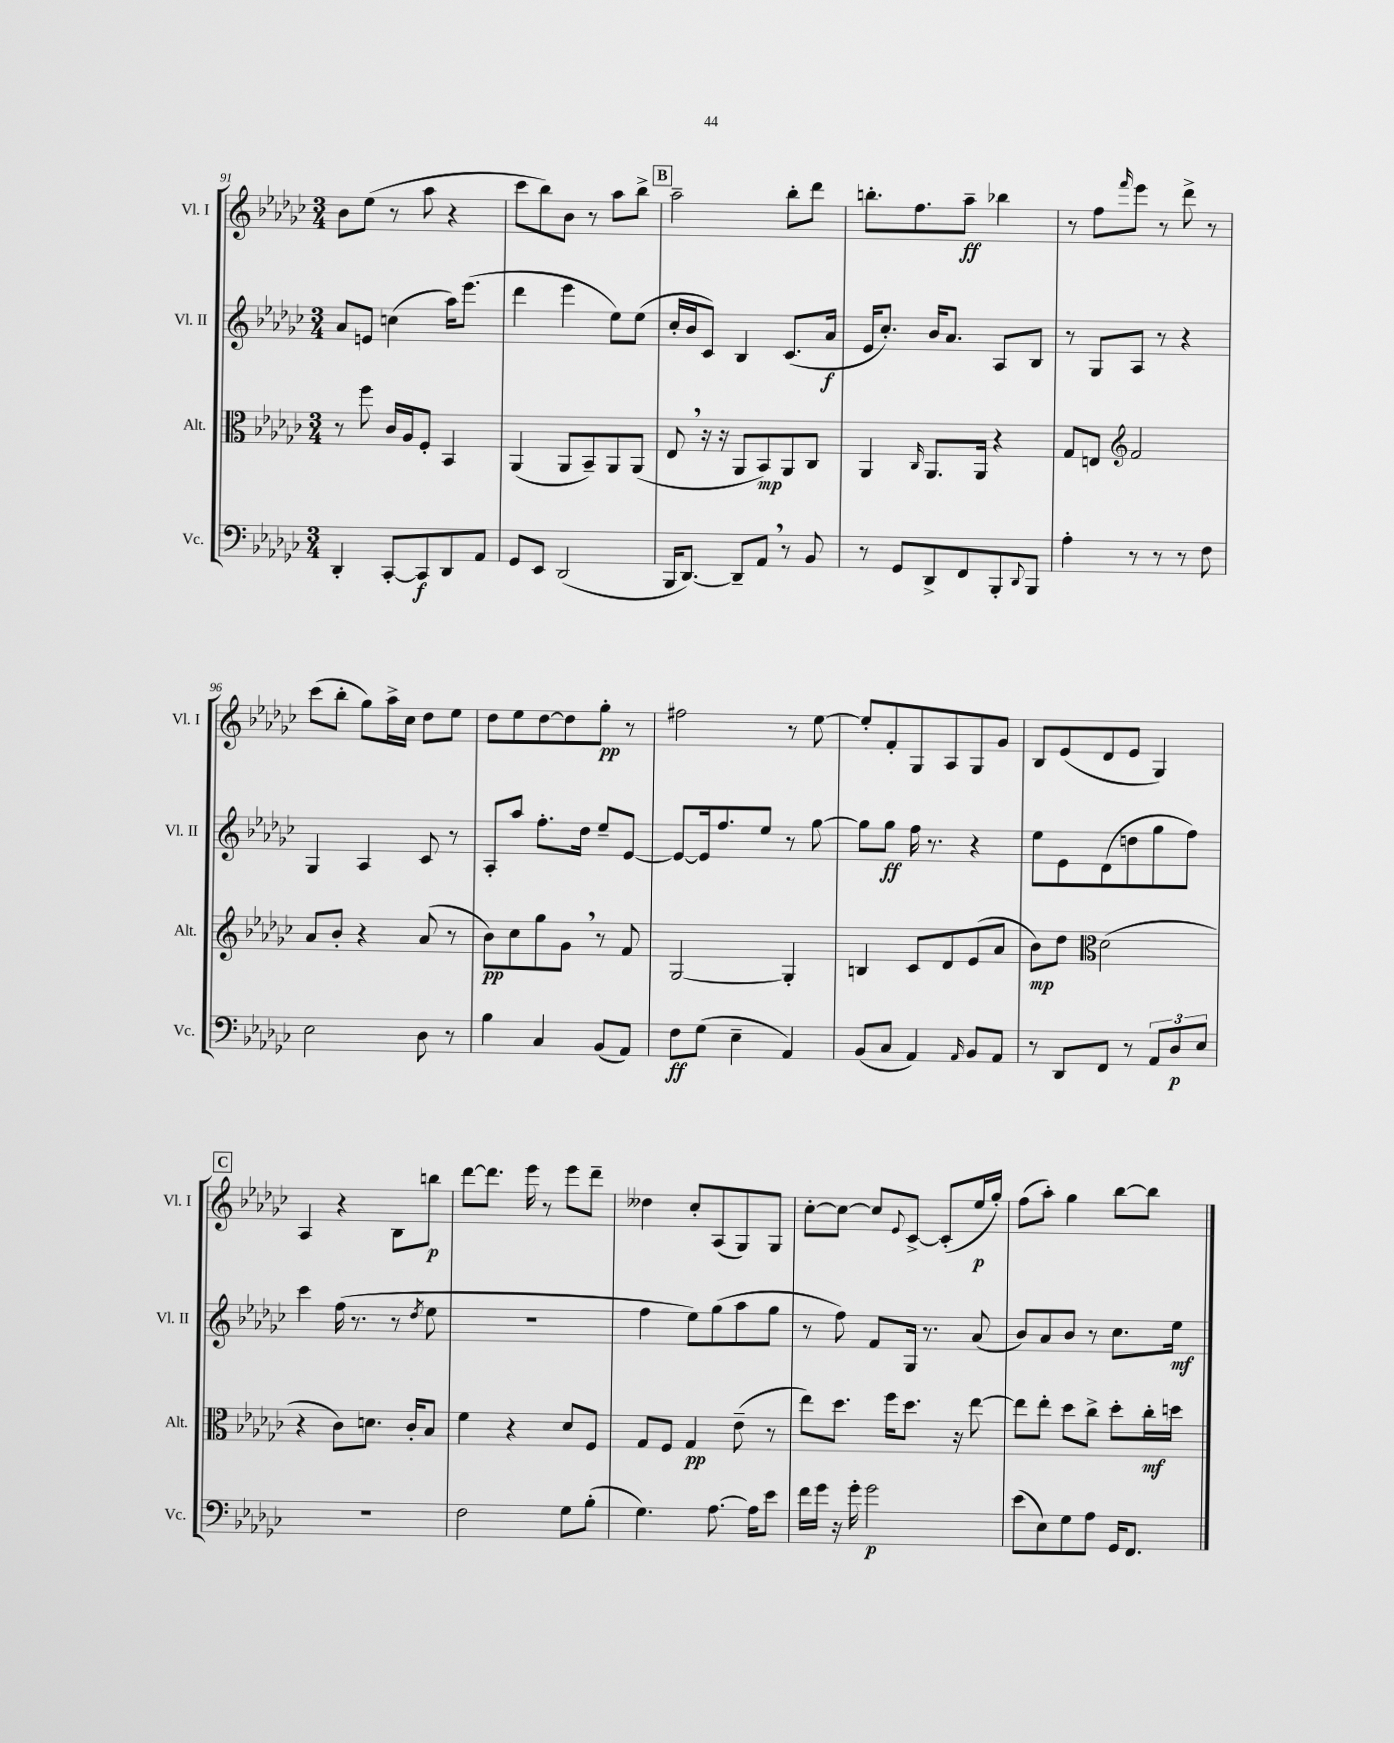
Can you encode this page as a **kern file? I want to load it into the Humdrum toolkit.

**kern	**dynam	**kern	**dynam	**kern	**dynam	**kern	**dynam
*part4	*part4	*part3	*part3	*part2	*part2	*part1	*part1
*staff4	*staff4	*staff3	*staff3	*staff2	*staff2	*staff1	*staff1
*I"Vc.	*	*I"Alt.	*	*I"Vl. II	*	*I"Vl. I	*
*I'Vc.	*	*I'Alt.	*	*I'Vl. II	*	*I'Vl. I	*
*clefF4	*	*clefC3	*	*clefG2	*	*clefG2	*
*k[b-e-a-d-g-c-]	*	*k[b-e-a-d-g-c-]	*	*k[b-e-a-d-g-c-]	*	*k[b-e-a-d-g-c-]	*
*M3/4	*	*M3/4	*	*M3/4	*	*M3/4	*
=91	=91	=91	=91	=91	=91	=91	=91
4DD-'/	.	8r	.	8a-/L	.	8b-\L	.
.	.	8ff\	.	8en/J	.	(8ee-\J	.
[8CC-'/L	.	16c-/LL	.	(4ccn\	.	8r	.
.	.	16A-/J	.	.	.	.	.
8CC-/]	f	8F'/J	.	.	.	8aa-\	.
8DD-/	.	4BB-/	.	16aa-\KL)	.	4r	.
.	.	.	.	(8.eee-\J	.	.	.
8AA-/J	.	.	.	.	.	.	.
=92	=92	=92	=92	=92	=92	=92	=92
8GG-/L	.	(4AA-/	.	4ddd-\	.	8ccc-\L	.
8EE-/J	.	.	.	.	.	8bb-\)	.
(2DD-/	.	8AA-/L	.	4eee-\	.	8b-\J	.
.	.	8BB-~/)	.	.	.	8r	.
.	.	8AA-/	.	8ee-\L)	.	8aa-\L	.
.	.	(8AA-/J	.	(8ee-\J	.	8bb-^\J	.
!!LO:REH:place=s1:t=B
=93	=93	=93	=93	=93	=93	=93	=93
16BBB-/KL	.	8E-,/	.	16cc-'/LL	.	2aa-~\	.
[8.DD-/J)	.	.	.	16b-/J	.	.	.
.	.	16r	.	8c-/J)	.	.	.
.	.	16r	.	.	.	.	.
8DD-~/L]	.	8AA-/L	.	4B-/	.	.	.
8AA-,/J	.	8BB-/)	mp	.	.	.	.
8r	.	8AA-/	.	(8.c-/L	.	8bb-'\L	.
8BB-/	.	8C-/J	.	.	.	8ddd-\J	.
.	.	.	.	16a-/Jk	f	.	.
=94	=94	=94	=94	=94	=94	=94	=94
8r	.	4AA-/	.	16e-/KL	.	8.bbn'\L	.
.	.	.	.	8.cc-'/J)	.	.	.
8GG-/L	.	.	.	.	.	.	.
.	.	.	.	.	.	8.ff\	.
.	.	16qqC-/	.	.	.	.	.
8DD-^/	.	8.AA-/L	.	16b-/KL	.	.	.
.	.	.	.	8.a-/J	.	.	.
8FF/	.	.	.	.	.	8aa-~\J	ff
.	.	16AA-/Jk	.	.	.	.	.
8BBB-'/	.	4r	.	8A-/L	.	4bb-X\	.
8qqDD-/	.	.	.	.	.	.	.
8BBB-/J	.	.	.	8B-/J	.	.	.
=95	=95	=95	=95	=95	=95	=95	=95
4A-'\	.	8G-/L	.	8r	.	8r	.
.	.	8En/J	.	8G-/L	.	8ff\L	.
*	*	*clefG2	*	*	*	*	*
.	.	.	.	.	.	16qqfff/	.
8r	.	2f/	.	8A-/J	.	8eee-\J	.
8r	.	.	.	8r	.	8r	.
8r	.	.	.	4r	.	8ddd-^\	.
8F\	.	.	.	.	.	8r	.
!!LO:LB:g=z
=96	=96	=96	=96	=96	=96	=96	=96
2E-\	.	8a-/L	.	4G-/	.	(8ccc-\L	.
.	.	8b-'/J	.	.	.	8bb-'\J	.
.	.	4r	.	4A-/	.	8gg-\L)	.
.	.	.	.	.	.	16aa-^\L	.
.	.	.	.	.	.	16cc-\JJ	.
8D-\	.	(8a-/	.	8c-/	.	8dd-\L	.
8r	.	8r	.	8r	.	8ee-\J	.
=97	=97	=97	=97	=97	=97	=97	=97
4B-\	.	8b-\L)	pp	8A-'/L	.	8dd-\L	.
.	.	8cc-\	.	8aa-/J	.	8ee-\	.
4C-/	.	8gg-\	.	8.ff'\L	.	[8dd-\	.
.	.	8g-,\J	.	.	.	8dd-\]	.
.	.	.	.	16dd-\Jk	.	.	.
(8BB-/L	.	8r	.	8ee-~/L	.	8gg-'\J	pp
8AA-/J)	.	8f/	.	[8e-/J	.	8r	.
=98	=98	=98	=98	=98	=98	=98	=98
8F\L	ff	[2G-/	.	8e-/L_	.	2ff#X\	.
(8G-\J	.	.	.	16e-/k]	.	.	.
.	.	.	.	8.ff/	.	.	.
4E-~\	.	.	.	.	.	.	.
.	.	.	.	8ee-/J	.	.	.
4AA-/)	.	4G-'/]	.	8r	.	8r	.
.	.	.	.	[8gg-\	.	[8ee-\	.
=99	=99	=99	=99	=99	=99	=99	=99
(8BB-/L	.	4Bn/	.	8gg-\L]	.	8ee-'/L]	.
8C-/J	.	.	.	8gg-\J	ff	8f'/	.
4AA-/)	.	8c-/L	.	16ff\	.	8G-/	.
.	.	.	.	8.r	.	.	.
.	.	8d-/	.	.	.	8A-/	.
16qqAA-/	.	.	.	.	.	.	.
8BB-/L	.	(8e-/	.	4r	.	8G-/	.
8AA-/J	.	8a-/J	.	.	.	8g-/J	.
=100	=100	=100	=100	=100	=100	=100	=100
8r	.	8b-\L)	mp	8ee-\L	.	8B-/L	.
8DD-/L	.	8dd-\J	.	8e-\	.	(8e-/	.
*	*	*clefC3	*	*	*	*	*
8FF/J	.	(2d-\	.	(8d-\	.	8d-/	.
8r	.	.	.	8ddn\	.	8e-/J	.
12AA-/L	.	.	.	8gg-\	.	4G-/)	.
12D-/	p	.	.	.	.	.	.
.	.	.	.	8ff\J)	.	.	.
12E-/J	.	.	.	.	.	.	.
!!LO:LB:g=z
!!LO:REH:place=s1:t=C
=101	=101	=101	=101	=101	=101	=101	=101
2.r	.	4r	.	4ccc-\	.	4A-/	.
.	.	8c-\L)	.	(16ff\	.	4r	.
.	.	.	.	8.r	.	.	.
.	.	8.dn\J	.	.	.	.	.
.	.	.	.	8r	.	8B-\L	.
.	.	16c-'/KL	.	.	.	.	.
.	.	.	.	8qdd-/	.	.	.
.	.	8B-/J	.	8ee-\	.	8bbn\J	p
=102	=102	=102	=102	=102	=102	=102	=102
2F\	.	4f\	.	2.r	.	[8ddd-\L	.
.	.	.	.	.	.	8.ddd-\J]	.
.	.	4r	.	.	.	.	.
.	.	.	.	.	.	16eee-\	.
.	.	.	.	.	.	8r	.
8G-\L	.	8d-/L	.	.	.	8eee-\L	.
(8B-'\J	.	8F/J	.	.	.	8ddd-~\J	.
=103	=103	=103	=103	=103	=103	=103	=103
4.G-\)	.	8G-/L	.	4ff\	.	4dd--X\	.
.	.	8F/J	.	.	.	.	.
.	.	4G-/	pp	8ee-\L)	.	8cc-'/L	.
[8.A-\	.	.	.	(8gg-\	.	(8A-/	.
.	.	(8e-~\	.	8aa-\	.	8G-/)	.
16A-\KL]	.	.	.	.	.	.	.
8e-\J	.	8r	.	8gg-\J	.	8G-/J	.
=104	=104	=104	=104	=104	=104	=104	=104
16f\LL	.	8ee-\L)	.	8r	.	[8cc-'\L	.
16g-\JJ	.	.	.	.	.	.	.
16r	.	8.dd-\J	.	8ff\)	.	8cc-\J_	.
16g-'\	.	.	.	.	.	.	.
2g-\	p	.	.	8f/L	.	8cc-/L]	.
.	.	16ff\KL	.	.	.	.	.
.	.	.	.	.	.	8qqe-/	.
.	.	8.dd-\J	.	16G-/Jk	.	[8c-^/J	.
.	.	.	.	8.r	.	.	.
.	.	.	.	.	.	(8c-'/L]	.
.	.	16r	.	.	.	.	.
.	.	[8ee-\	.	(8a-/	.	16ee-/L	p
.	.	.	.	.	.	16gg-'/JJ)	.
=105	=105	=105	=105	=105	=105	=105	=105
(8e-\L	.	8ee-\L]	.	8b-/L)	.	(8ff\L	.
8E-\)	.	8ee-'\J	.	8a-/	.	8aa-'\J)	.
8G-\	.	8dd-\L	.	8b-/J	.	4gg-\	.
8A-\J	.	8cc-^\J	.	8r	.	.	.
16GG-/KL	.	8dd-'\L	.	8.cc-\L	.	[8bb-\L	.
8.FF/J	.	.	.	.	.	.	.
.	.	16cc-'\L	mf	.	.	8bb-\J]	.
.	.	16ddn\JJ	.	16ee-\Jk	mf	.	.
==	==	==	==	==	==	==	==
*-	*-	*-	*-	*-	*-	*-	*-
